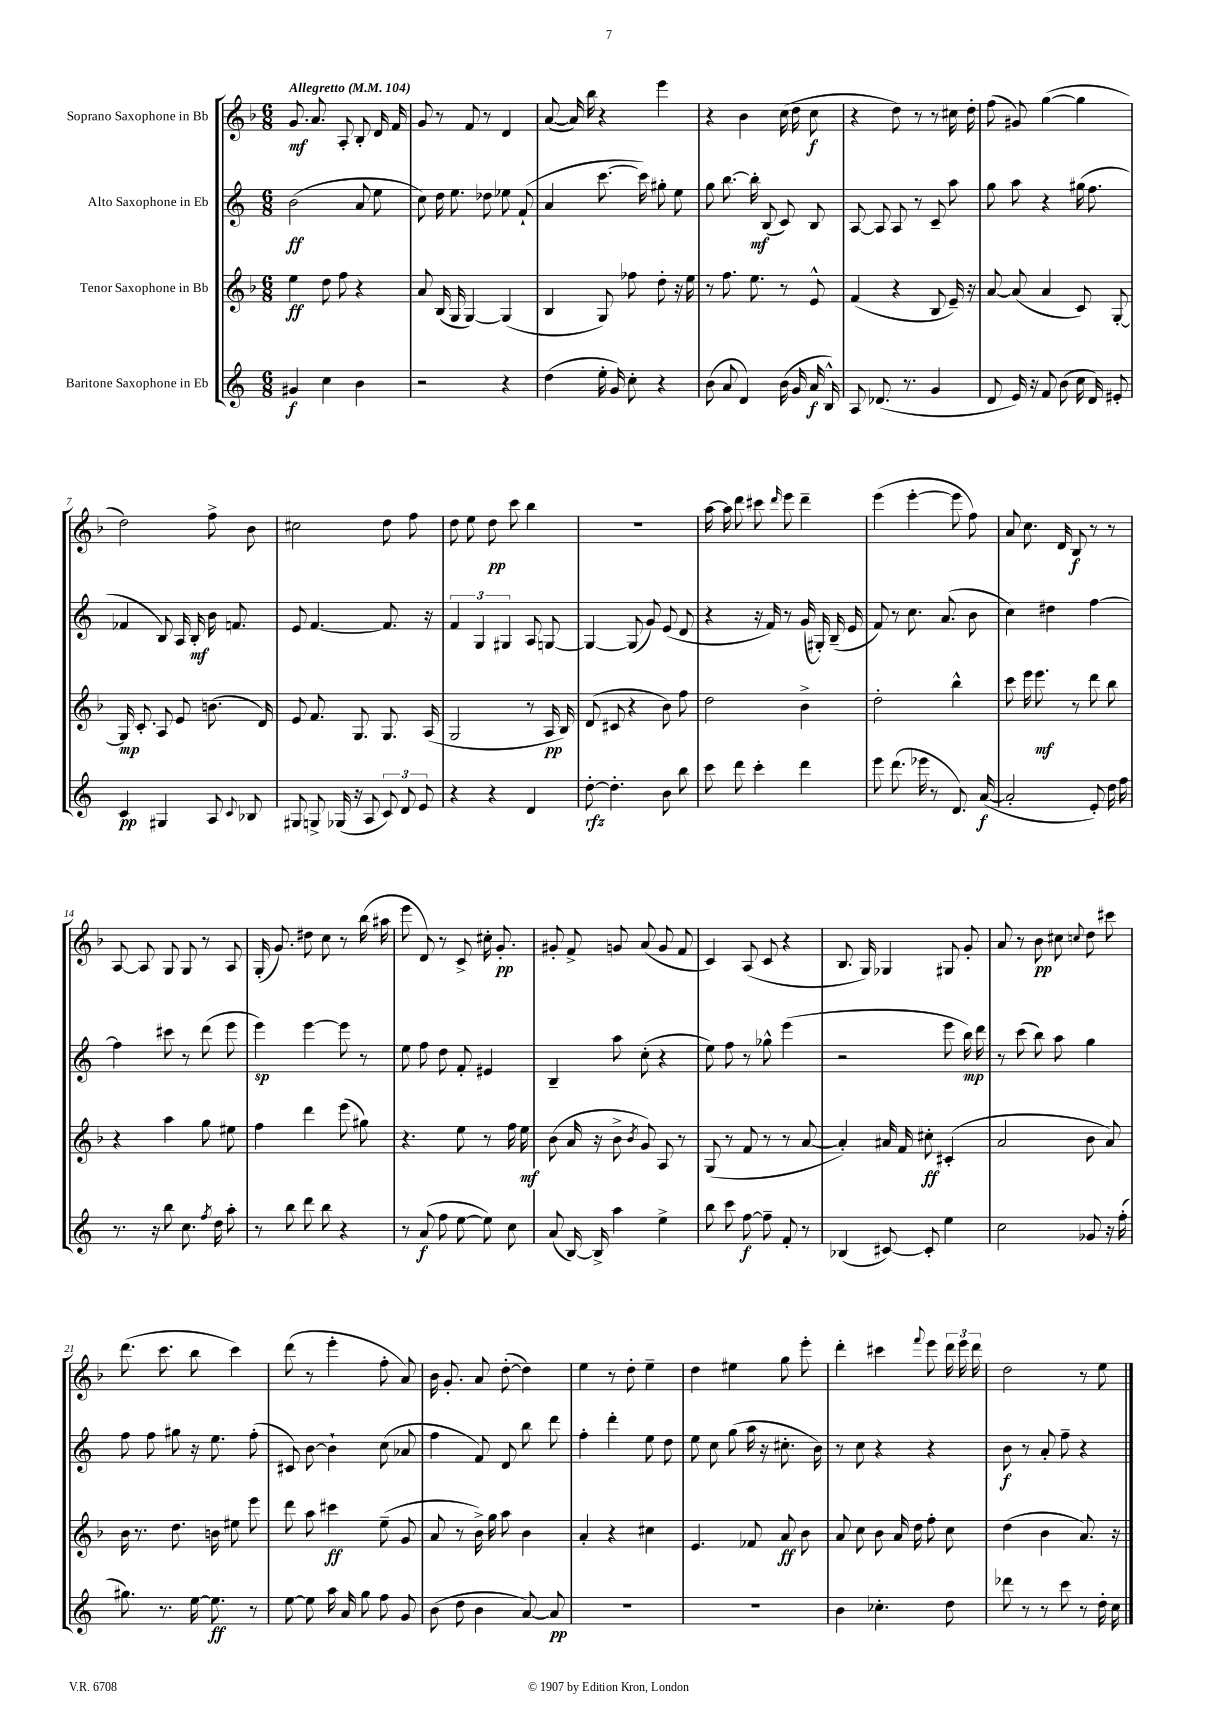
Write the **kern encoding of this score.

**kern	**kern	**kern	**kern
*staff4	*staff3	*staff2	*staff1
*clefG2	*clefG2	*clefG2	*clefG2
*k[]	*k[b-]	*k[]	*k[b-]
*M6/8	*M6/8	*M6/8	*M6/8
*MM104	*MM104	*MM104	*MM104
4g#	4ee	(2b	8.g
.	.	.	8.a
4cc	8dd	.	.
.	8ff	.	8A'
4b	4r	8a	8B-'
.	.	8ee	16d
.	.	.	16f
=	=	=	=
2r	8a	8cc)	8g
.	(16B-	16dd	8r
.	16G	8.ee	.
.	[4G)	.	8f
.	.	8dd-	8r
4r	(4G]	8ee-	4d
.	.	(8f`	.
=	=	=	=
(4dd	4B-	4a	([8a
.	.	.	16a])
.	.	.	16bb-
16ee'	8G)	[8.ccc	4r
16g)	.	.	.
8cc'	8ff-	.	.
.	.	16ccc])	.
4r	8dd'	8gg#'	4eee
.	16r	8ee	.
.	16ee	.	.
=	=	=	=
(8b	8r	8gg	4r
8a	8.ff	[8.bb	.
4d)	.	.	4b-
.	8.ee	16bb']	.
.	.	(8B	.
(16b	8r	8c)	(16cc
16g	.	.	16dd
16a	8e^^	8B	8cc
16B^^)	.	.	.
=	=	=	=
8A	(4f	[8A	4r
(8.d-	.	8A]	.
.	4r	8A	8dd)
8.r	.	.	.
.	.	8r	8r
4g	8B-	8c~	8r
.	16e~)	8aa	16cc#
.	16r	.	16dd'
=	=	=	=
8d	[8a	8gg	(8ff
16e)	(8a]	8aa	8g#)
16r	.	.	.
8f	4a	4r	([4gg
(8b	.	.	.
16cc	8c)	(16gg#	4gg]
16d)	.	8.ff	.
8e#'	[8G'	.	.
=	=	=	=
4c	16G]	4f-	2dd)
.	8.c'	.	.
4G#	8A	8B)	.
.	8e	16A	.
.	.	16B'	.
8A	(8.b	16b	8ff^
.	.	8.f	.
8qqc	.	.	.
8B-	.	.	8b-
.	16d)	.	.
=	=	=	=
8G#	8e	8e	2cc#
8G^	8.f	[4.f	.
(16G-	.	.	.
16r	8.G	.	.
8A	.	.	.
12c)	8.G	8.f]	8dd
12d	.	.	.
.	.	.	8ff
12e	.	.	.
.	(16A	16r	.
=	=	=	=
4r	2G	6f	8dd
.	.	.	8ee
.	.	6G	.
4r	.	.	8dd
.	.	6G#	.
.	.	.	8ccc
4d	8r	8A	4bb-
.	16A	[8G	.
.	16B-)	.	.
=	=	=	=
[8dd'	(8d	4G_	2.r
4.dd']	8c#	.	.
.	4r	(8G]	.
.	.	8g)	.
8b	8b-)	(8e	.
8bb	8ff	8d	.
=	=	=	=
8ccc	2dd	4r	[16aa
.	.	.	16aa]
8ddd	.	.	8ddd
4ccc'	.	16r	8ccc#
.	.	16f)	.
.	.	.	16qqddd
.	.	8r	8eee
4ddd	4b-^	(16g	4ddd~
.	.	16G#')	.
.	.	(16B~	.
.	.	16e	.
=	=	=	=
8eee	2dd'	8f)	(4eee
(8.ddd	.	8r	.
.	.	8.cc	[4eee'
16eee-	.	.	.
8r	.	.	.
.	.	(8.a	.
8.d)	4bb-^^	.	8eee]
.	.	8b	8ff)
([16a	.	.	.
=	=	=	=
2a']	8ccc	4cc)	8a
.	16eee	.	8.cc
.	8.eee	.	.
.	.	4dd#	.
.	.	.	16d
.	8r	.	8B-
8e')	8ddd	[4ff	8r
16dd	8bb-	.	8r
16ff	.	.	.
=	=	=	=
8.r	4r	4ff]	[8A
.	.	.	8A]
16r	.	.	.
8bb	4aa	8ccc#	8G
8.cc	.	8r	8G
.	8gg	(8ddd	8r
8qff	.	.	.
16dd	.	.	.
8aa'	8ee#	8eee	8A
=	=	=	=
8r	4ff	4eee)	(16G'
.	.	.	8.g)
8bb	.	.	.
8ddd	4ddd	[4eee	8dd#
8bb	.	.	8cc
4r	(8eee	8eee]	8r
.	8gg#)	8r	(16bb-
.	.	.	16aa#
=	=	=	=
8r	4.r	8ee	8eee
(8a	.	8ff	8d)
8ff	.	8dd	8r
[8ee	8ee	8f'	8c^
8ee])	8r	4e#	16cc#'
.	.	.	8.g'
8cc	16ff	.	.
.	16ee	.	.
=	=	=	=
(8a	(8b-	4B~	8g#'
[16B)	16a	.	8f^
16B^]	16r	.	.
4aa	8b-^	8aa	8g
.	8qb-	.	.
.	8g)	(8cc'	(8a
4ee^	8A	4r	8g
.	8r	.	8f
=	=	=	=
8bb	(8G	8ee)	4c)
8ccc	8r	8ff	.
[8ff	8f	8r	(8A
8ff~]	8r	8gg-^^	8c
8f'	8r	(4eee	4r
8r	[8a	.	.
=	=	=	=
(4B-	4a'])	2r	8.B-
.	.	.	16G)
[8c#)	16a#	.	4G-
.	16f	.	.
8c#']	8cc#'	.	.
4ee	(4c#'	8eee	8G#
.	.	16bb)	8g'
.	.	16ddd	.
=	=	=	=
2cc	2a	8r	8a
.	.	(8ccc	8r
.	.	8bb)	8b-
.	.	8aa	8cc#
.	.	.	8qqcc
8g-	8b-	4gg	8dd
16r	8a)	.	8ccc#
(16ff'	.	.	.
=	=	=	=
8.gg#)	16b-	8ff	(8.ddd
.	8.r	.	.
.	.	8ff	.
8.r	.	.	8.ccc
.	8.dd	8gg#	.
[16ee	.	16r	8bb-
8.ee]	16b	8.ee	.
.	8ee#	.	4ccc)
8r	8eee	(8ff'	.
=	=	=	=
[8ee	8ddd	8c#)	(8ddd
8ee]	8aa	[8b	8r
16aa	4ccc#	4b`]	4eee'
16a	.	.	.
8gg	.	.	.
8ff	(8ee~	(8cc	8ff'
8g	8g	8a-	8a)
=	=	=	=
(8b	8a	4ff	16b-
.	.	.	8.g'
8dd	8r	.	.
4b	16b-^)	8f)	8a
.	16gg	.	.
.	8aa	8d	([8dd'
[8a)	4b-	8bb	4dd])
8a]	.	8ddd	.
=	=	=	=
2.r	4a'	4ff'	4ee
.	4r	4ddd'	8r
.	.	.	8dd'
.	4cc#	8ee	4ee~
.	.	8dd	.
=	=	=	=
2.r	4.e	8ee	4dd
.	.	8cc	.
.	.	(8gg	4ee#
.	8f-	16aa	.
.	.	16r	.
.	8a	8.cc#'	8gg
.	8b-	.	8eee'
.	.	16b)	.
=	=	=	=
4b	8a	8r	4ddd'
.	8cc	8cc	.
4.cc-'	8b-	4r	4ccc#
.	16a	.	.
.	16dd	.	.
.	.	.	8qqfff
.	8ff'	4r	8eee
8dd	8cc	.	24ddd
.	.	.	24eee
.	.	.	24ddd
=	=	=	=
8ddd-	(4dd	8b	2dd
8r	.	8r	.
8r	4b-	8a'	.
8ccc	.	8ff~	.
8r	8.a)	4r	8r
16dd'	.	.	8ee
16cc	16r	.	.
==	==	==	==
*-	*-	*-	*-
